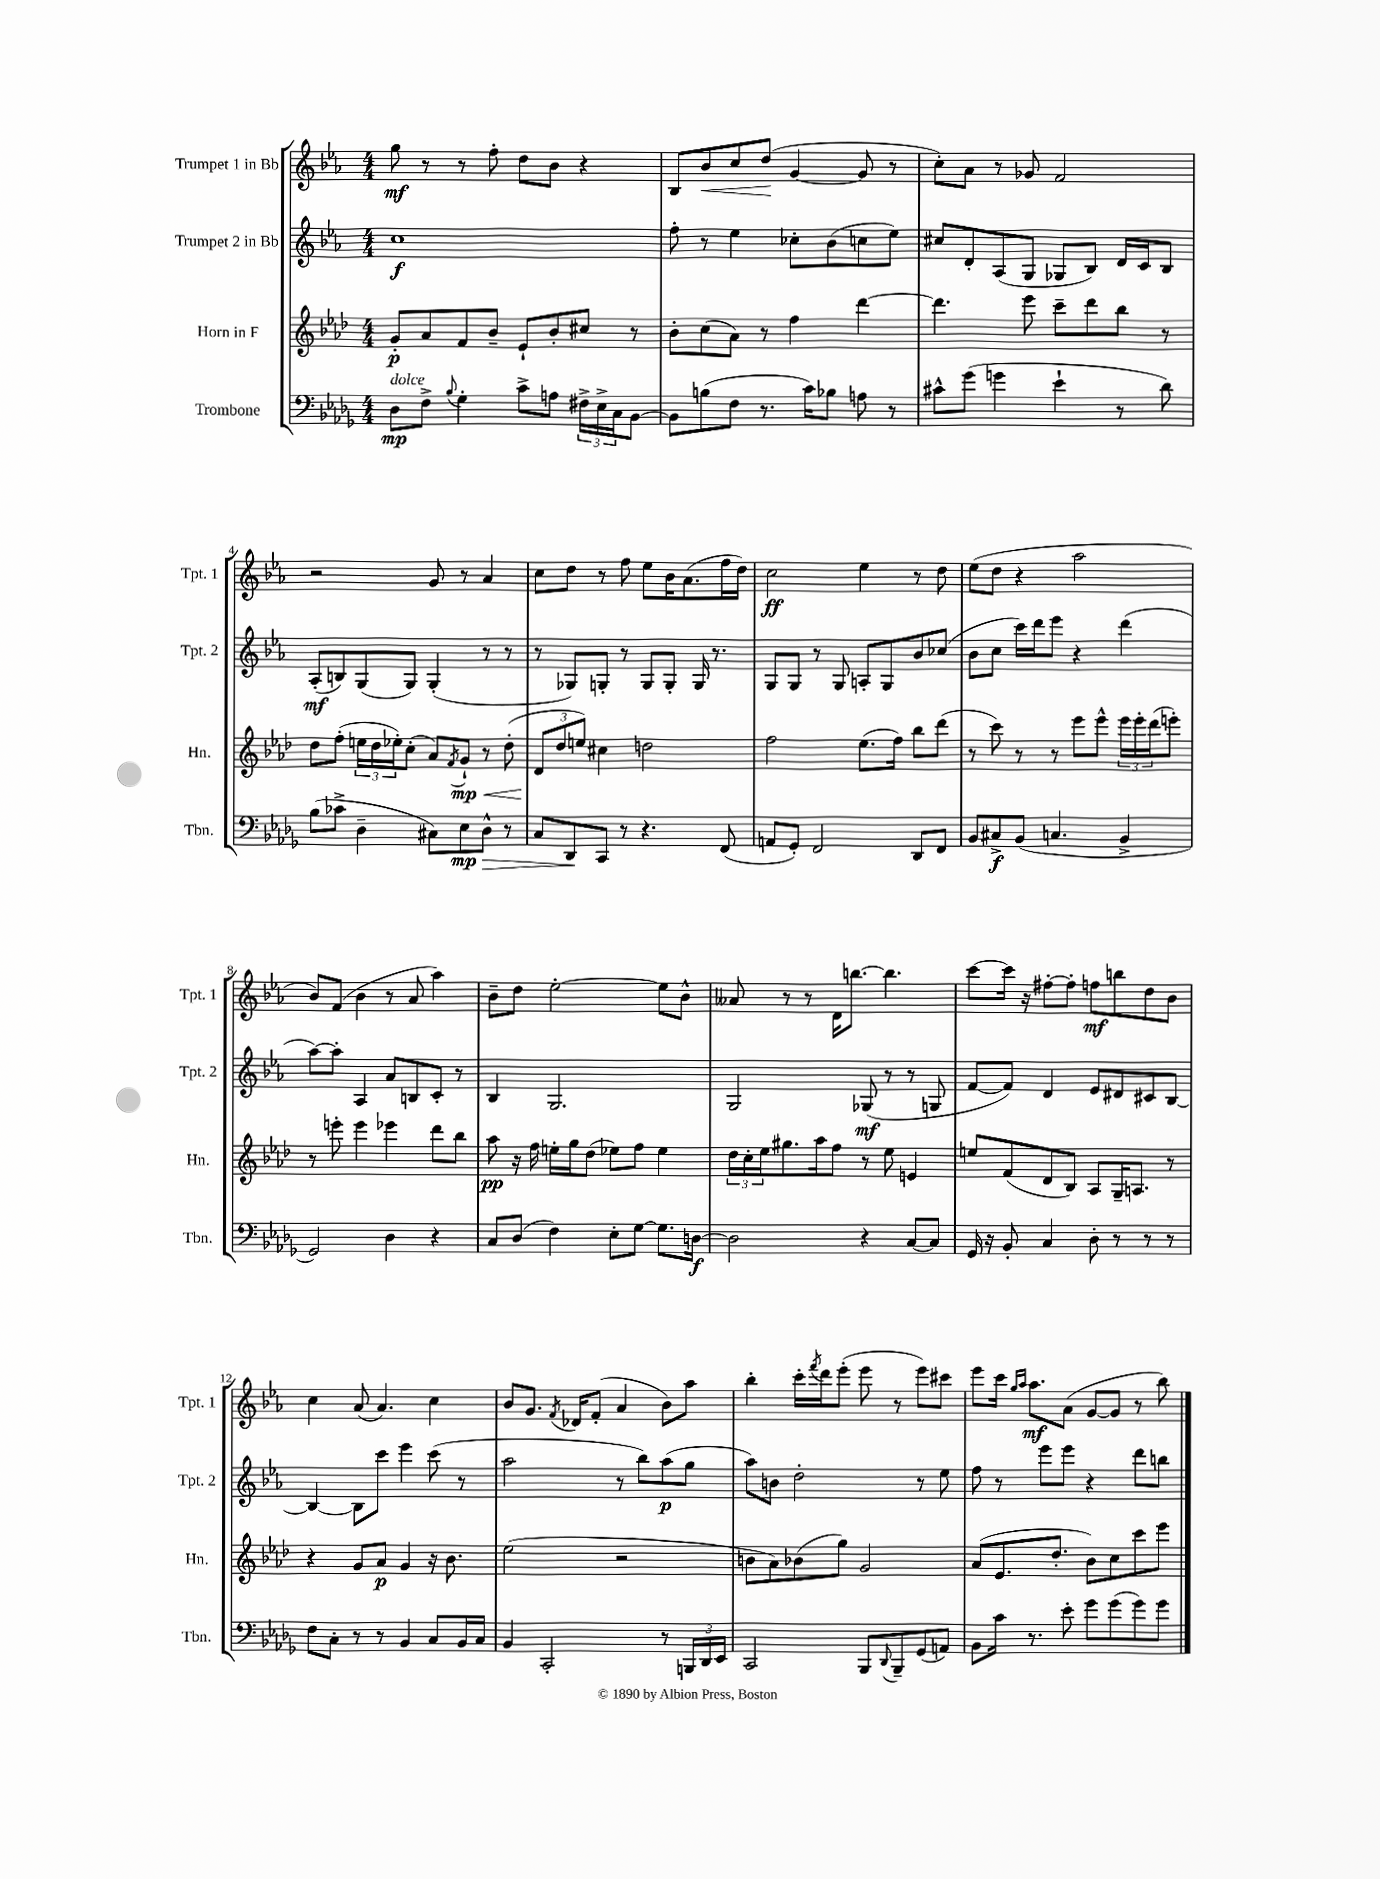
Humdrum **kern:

**kern	**dynam	**kern	**dynam	**kern	**dynam	**kern	**dynam
*part4	*part4	*part3	*part3	*part2	*part2	*part1	*part1
*staff4	*staff4	*staff3	*staff3	*staff2	*staff2	*staff1	*staff1
*I"Trombone	*	*I"Horn in F	*	*I"Trumpet 2 in Bb	*	*I"Trumpet 1 in Bb	*
*I'Tbn.	*	*I'Hn.	*	*I'Tpt. 2	*	*I'Tpt. 1	*
*clefF4	*	*clefG2	*	*clefG2	*	*clefG2	*
*k[b-e-a-d-g-]	*	*k[b-e-a-d-]	*	*k[b-e-a-]	*	*k[b-e-a-]	*
*M4/4	*	*M4/4	*	*M4/4	*	*M4/4	*
=1	=1	=1	=1	=1	=1	=1	=1
!LO:TX:a:i:t=dolce	!	!	!	!	!	!	!
8D-\L	mp	8g'/L	p	1cc	f	8gg\	mf
8F^\J	.	8a-/	.	.	.	8r	.
8qqB-/	.	.	.	.	.	.	.
4G-'\	.	8f/	.	.	.	8r	.
.	.	8b-~/J	.	.	.	8ff'\	.
8c^\L	.	8e-`/L	.	.	.	8dd\L	.
8An\J	.	8b-'/	.	.	.	8b-\J	.
24F#X^\LL	.	8cc#X/J	.	.	.	4r	.
24E-^\	.	.	.	.	.	.	.
24C\J	.	.	.	.	.	.	.
[8BB-\J	.	8r	.	.	.	.	.
=2	=2	=2	=2	=2	=2	=2	=2
8BB-\L]	.	8b-'\L	.	8ff'\	.	8B-/L	.
!	!	!	!	!	!	!	!LO:HP:b
(8Bn\	.	(8cc\	.	8r	.	8b-/	<
8F\J	.	8a-\J)	.	4ee-\	.	8cc/	.
8.r	.	8r	.	.	.	(8dd/J	.
.	.	4ff\	.	8cc-X'\L	.	[4g/	[
16c\KL)	.	.	.	.	.	.	.
8B-X\J	.	.	.	(8b-\	.	.	.
8An\	.	[4ddd-\	.	8ccn\	.	8g/]	.
8r	.	.	.	8ee-\J)	.	8r	.
=3	=3	=3	=3	=3	=3	=3	=3
8c#X^^\L	.	4.ddd-\]	.	8cc#X/L	.	8cc'\L)	.
(8g-\J	.	.	.	8d'/	.	8a-\J	.
4gn\	.	.	.	(8A-/	.	8r	.
.	.	8eee-\	.	8G/J	.	8g-X/	.
4e-`\	.	8ccc~\L	.	8G-X/L	.	2f/	.
.	.	8ddd-\	.	8B-/J)	.	.	.
8r	.	8bb-\J	.	16d/LL	.	.	.
.	.	.	.	16c/J	.	.	.
8d-\)	.	8r	.	8B-/J	.	.	.
!!LO:LB:g=z
=4	=4	=4	=4	=4	=4	=4	=4
(8B-\L	.	8dd-\L	.	(8A-'/L	mf	2r	.
8c-X^\J	.	(8ff'\J	.	8Bn/)	.	.	.
4D-~\	.	24een\LL	.	(8G/	.	.	.
.	.	24dd-\	.	.	.	.	.
.	.	24ee-X'\J)	.	.	.	.	.
.	.	(8cc'\J	.	8G/J)	.	.	.
8C#X\L)	.	8a-/L)	.	(4G'/	.	8g/	.
.	.	8qf/	.	.	.	.	.
!	!	!	!LO:HP:b	!	!	!	!
8E-\	mp	8g`/J	< mp	.	.	8r	.
!	!LO:HP:b	!	!	!	!	!	!
8D-^^\J	>	8r	.	8r	.	4a-/	.
8r	.	(8dd-'\	.	8r	.	.	.
=5	=5	=5	=5	=5	=5	=5	=5
8C/L	.	12d-/L	.	8r	.	8cc\L	.
.	.	12dd-/	[	.	.	.	.
8DD-/	.	.	.	8G-X/L)	.	8dd\J	.
.	.	12een/J)	.	.	.	.	.
8CC/J	]	4cc#X\	.	8Gn'/J	.	8r	.
8r	.	.	.	8r	.	8ff\	.
4.r	.	2ddn\	.	8G/L	.	8ee-\L	.
.	.	.	.	8G'/J	.	16b-\K	.
.	.	.	.	.	.	(8.a-\	.
.	.	.	.	16G/	.	.	.
.	.	.	.	8.r	.	.	.
(8FF/	.	.	.	.	.	16ff\L	.
.	.	.	.	.	.	16dd\JJ)	.
=6	=6	=6	=6	=6	=6	=6	=6
8AAn/L	.	2ff\	.	8G/L	.	2cc\	ff
8GG-'/J)	.	.	.	8G/J	.	.	.
2FF/	.	.	.	8r	.	.	.
.	.	.	.	8G/	.	.	.
.	.	(8.ee-\L	.	8An'/L	.	4ee-\	.
.	.	.	.	8G/	.	.	.
.	.	16ff\Jk)	.	.	.	.	.
8DD-/L	.	8bb-\L	.	8b-/	.	8r	.
8FF/J	.	(8ddd-\J	.	(8cc-X/J	.	8dd\	.
=7	=7	=7	=7	=7	=7	=7	=7
8BB-/L	.	8r	.	8b-\L	.	(8ee-\L	.
8C#X^/	f	8ccc\)	.	8cc\J	.	8dd\J	.
(8BB-/J	.	8r	.	16ccc\LL)	.	4r	.
.	.	.	.	16ddd\J	.	.	.
4.Cn/	.	8r	.	8eee-\J	.	.	.
.	.	8eee-\L	.	4r	.	2aa-\	.
.	.	8eee-^^\J	.	.	.	.	.
4BB-^/	.	24eee-\LL	.	(4ddd\	.	.	.
.	.	24eee-'\	.	.	.	.	.
.	.	(24ddd-\J	.	.	.	.	.
.	.	8eeen'\J)	.	.	.	.	.
!!LO:LB:g=z
=8	=8	=8	=8	=8	=8	=8	=8
2GG-/)	.	8r	.	[8aa-\L)	.	8b-/L)	.
.	.	8eeen'\	.	8aa-'\J]	.	(8f/J	.
.	.	4eee\	.	4A-/	.	4b-\	.
4D-\	.	4eee-X\	.	8a-/L	.	8r	.
.	.	.	.	8Bn/	.	8a-/	.
4r	.	8ddd-\L	.	8c'/J	.	4aa-\)	.
.	.	8bb-\J	.	8r	.	.	.
=9	=9	=9	=9	=9	=9	=9	=9
8C/L	.	8aa-\	pp	4B-/	.	8b-~\L	.
(8D-/J	.	16r	.	.	.	8dd\J	.
.	.	16ff\	.	.	.	.	.
4F\)	.	16een'\LL	.	2.G/	.	[2ee-'\	.
.	.	16gg\J	.	.	.	.	.
.	.	(8dd-\J	.	.	.	.	.
8E-'\L	.	8ee-X\L)	.	.	.	.	.
[8G-\J	.	8ff\J	.	.	.	.	.
8.G-\L]	.	4ee-\	.	.	.	8ee-\L]	.
.	.	.	.	.	.	8b-^^\J	.
[16Dn\Jk	f	.	.	.	.	.	.
=10	=10	=10	=10	=10	=10	=10	=10
2D\]	.	24dd-\LL	.	2G/	.	8a--X/	.
.	.	24cc'\	.	.	.	.	.
.	.	24ee-\J	.	.	.	.	.
.	.	8.gg#X\	.	.	.	8r	.
.	.	.	.	.	.	8r	.
.	.	16aa-\k	.	.	.	.	.
.	.	8ff\J	.	.	.	16d\KL	.
.	.	.	.	.	.	[8.bbn\J	.
4r	.	8r	.	(8G-X/	mf	.	.
.	.	8ee-\	.	8r	.	4.bb\]	.
[8C/L	.	4en/	.	8r	.	.	.
8C/J]	.	.	.	8Gn/	.	.	.
=11	=11	=11	=11	=11	=11	=11	=11
16GG-/	.	8een/L	.	[8f/L	.	[8ccc\L	.
16r	.	.	.	.	.	.	.
8BB-'/	.	(8f/	.	8f/J])	.	16ccc\Jk]	.
.	.	.	.	.	.	16r	.
4C/	.	8d-/	.	4d/	.	[8ff#X'\L	.
.	.	8B-/J)	.	.	.	8ff#'\J]	.
8D-'\	.	8A-/L	.	8e-/L	.	8ffn\L	mf
8r	.	16G~/K	.	8d#X/	.	8bbn\	.
.	.	8.An/J	.	.	.	.	.
8r	.	.	.	8c#X/	.	8dd\	.
8r	.	8r	.	[8B-/J	.	8b-\J	.
!!LO:LB:g=z
=12	=12	=12	=12	=12	=12	=12	=12
8F\L	.	4r	.	4B-/_	.	4cc\	.
8C'\J	.	.	.	.	.	.	.
8r	.	8g/L	.	8B-\L]	.	(8a-/	.
8r	.	8a-/J	p	8ccc\J	.	4.a-/)	.
4BB-/	.	4g/	.	4eee-\	.	.	.
8C/L	.	16r	.	(8ccc\	.	4cc\	.
.	.	8.b-\	.	.	.	.	.
16BB-/L	.	.	.	8r	.	.	.
16C/JJ	.	.	.	.	.	.	.
=13	=13	=13	=13	=13	=13	=13	=13
4BB-/	.	(2ee-\	.	2aa-\	.	8b-/L	.
.	.	.	.	.	.	8.g/J	.
2CC'/	.	.	.	.	.	.	.
.	.	.	.	.	.	8qf/	.
.	.	.	.	.	.	16d-X/KL	.
.	.	.	.	.	.	(8f'/J	.
.	.	2r	.	8r	.	4a-/	.
.	.	.	.	8bb-\L)	.	.	.
8r	.	.	.	(8aa-\	p	8b-\L)	.
24BBBn/LL	.	.	.	8gg\J	.	8aa-\J	.
24DD-/	.	.	.	.	.	.	.
24EE-/JJ	.	.	.	.	.	.	.
=14	=14	=14	=14	=14	=14	=14	=14
2CC/	.	8bn\L	.	8aa-\L)	.	4bb-'\	.
.	.	8a-\)	.	8bn\J	.	.	.
.	.	(8b-X\	.	2dd'\	.	16ccc'\LL	.
.	.	.	.	.	.	8qfff/	.
.	.	.	.	.	.	16ddd\J	.
.	.	8gg\J)	.	.	.	(8eee-'\J	.
8BBB-/L	.	2g/	.	.	.	8eee-\	.
8qqDD-/	.	.	.	.	.	.	.
8BBB-~/	.	.	.	.	.	8r	.
(8GG-/	.	.	.	8r	.	8eee-\L)	.
8AAn/J)	.	.	.	8ee-\	.	8ccc#X\J	.
=15	=15	=15	=15	=15	=15	=15	=15
8BB-\L	.	(8a-/L	.	8ff\	.	8eee-\L	.
16c\Jk	.	8.e-/	.	8r	.	16ccc\Jk	.
.	.	.	.	.	.	16qqgg/LL	.
.	.	.	.	.	.	16qqaa-/JJ	.
8.r	.	.	.	.	.	8.aa-\L	mf
.	.	.	.	8eee-\L	.	.	.
.	.	8.dd-'/J	.	.	.	.	.
8e-'\	.	.	.	8eee-\J	.	(8a-\J	.
8g-\L	.	8b-\L)	.	4r	.	[8g/L	.
(8g-\	.	8cc\	.	.	.	8g/J]	.
8g-\)	.	8ccc\	.	8ddd\L	.	8r	.
8g-\J	.	8eee-\J	.	8bbn\J	.	8bb-\)	.
==	==	==	==	==	==	==	==
*-	*-	*-	*-	*-	*-	*-	*-
